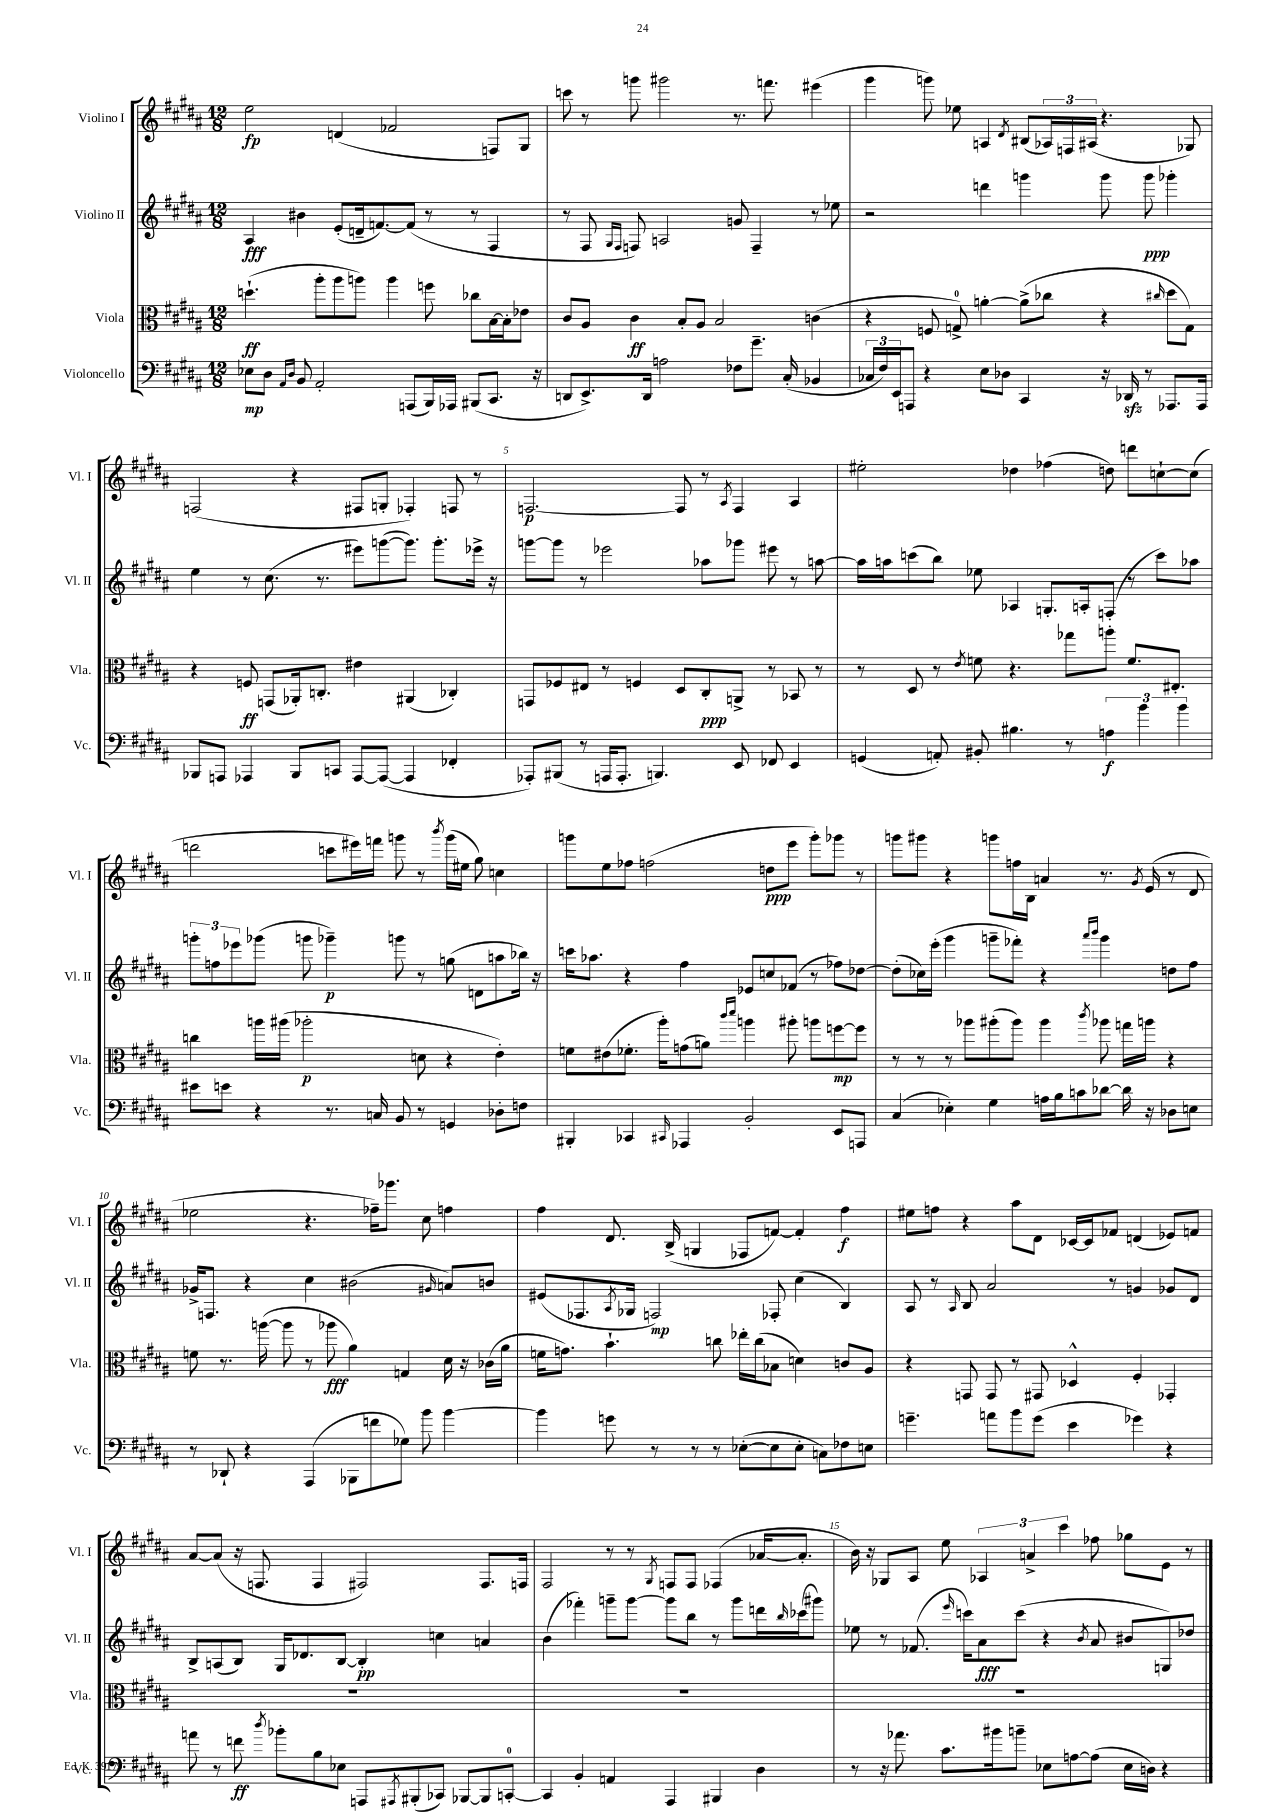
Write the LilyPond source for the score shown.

<<
\new StaffGroup <<
\new Staff = "s0" \with { instrumentName = "Violino I" shortInstrumentName = "Vl. I" } {
    \clef treble \key b \major \numericTimeSignature \time 12/8
    e''2\fp d'4( fes'2 f8) gis8 |
    c'''8 r8 g'''8 gis'''2 r8. f'''8. eis'''4( |
    gis'''4 g'''8) ees''8 a4 \acciaccatura { dis'8 } bis8( \tuplet 3/2 { aes16) f16 ais16( } r4. ges8) |
    f2( r4 fis8 g8-. fes4-.) f8 r8 |
    f2.~\p f8 r8 \acciaccatura { ais8 } f4 ais4 |
    eis''2-. des''4 fes''4( d''8) d'''8 c''8~-! c''8( |
    d'''2 c'''8 eis'''16) f'''16 g'''8 r8 \acciaccatura { b'''8 } g'''16( eis''16 gis''8) c''4 |
    g'''8 e''8 fes''8 f''2( d''8\ppp e'''8 g'''8-.) ges'''8 r8 |
    g'''8 gis'''8 r4 g'''8 f''16 b16 a'4 r8. \acciaccatura { gis'8 } e'16( r8 dis'8 |
    ees''2 r4. fes''16--) ges'''8. cis''8 f''4 |
    fis''4 dis'8. b16->( g4 fes8 f'8~) f'4-. fis''4\f |
    eis''8 f''8 r4 ais''8 dis'8 ces'16~ ces'16 fes'8 d'4( ees'8) f'8 |
    ais'8~ ais'8( r16 f8. f4 fis2) fis8. f16 |
    fis2 r8 r8 \acciaccatura { gis8 } f8 f8 fes4( aes'16~ aes'8.-. |
    b'16) r16 ges8 ais8 e''8 \tuplet 3/2 { aes4 a'4-> cis'''4 } fes''8 ges''8 e'8 r8 \bar "|." |
}
\new Staff = "s1" \with { instrumentName = "Violino II" shortInstrumentName = "Vl. II" } {
    \clef treble \key b \major \numericTimeSignature \time 12/8
    ais4\fff bis'4 e'8-.( d'16-- f'8.~) f'8( r8 r8 fis4 |
    r8 fis8 \grace { gis16 fis16 } f8) a2 g'8 f4-- r8 ees''8 |
    r2 d'''4 g'''4 g'''8 g'''8\ppp ges'''4-. |
    e''4 r8 cis''8.( r8. eis'''8) g'''8~( g'''8.) g'''8.-. ees'''16-> r16 |
    g'''8~ g'''8 r8 ees'''2 aes''8 ges'''8 eis'''8 r8 a''8~ |
    a''16 a''16 c'''8( b''8) ees''8 aes4 g8.-. a16-. f8-.( r8 c'''8) aes''8 |
    \tuplet 3/2 { g'''8-. f''8 ees'''8 } ges'''8( g'''8 ges'''4--\p) g'''8 r8 g''8( d'8 a''8 bes''16) r16 |
    c'''16 aes''8. r4 fis''4 ees'8 c''8 fes'8( r8 fes''8) des''8~ |
    des''8-.( ces''16) e'''16-.( gis'''4 g'''8-- fes'''8-.) r4 \grace { ais'''16 b'''16 } g'''4 d''8 fis''8 |
    ges'16-> f8. r4 cis''4 bis'2( \grace { gis'16 } a'8) b'8 |
    eis'8( fes8. \acciaccatura { ais8 } ges16 f2\mp) fes8-. cis''4( b4) |
    ais8 r8 \grace { ais16 } b8 ais'2 r8 g'4 ges'8 dis'8 |
    b8-> a8( b8) gis16 des'8. b8~ b4-.\pp c''4 a'4 |
    b'4( fes'''4-.) g'''8-- g'''8~ g'''8 b''8 r8 g'''8 d'''16 \grace { b''16 } ces'''16( gis'''8) |
    ees''8 r8 fes'8.( \grace { e'''16 } c'''16) ais'8\fff c'''8( r4 \acciaccatura { b'8 } ais'8 bis'8 g8) des''8 \bar "|." |
}
\new Staff = "s2" \with { instrumentName = "Viola" shortInstrumentName = "Vla." } {
    \clef alto \key b \major \numericTimeSignature \time 12/8
    d''4.-!\ff( ais''8-. ais''8 a''8) a''4 f''8 ces''8 b16~ b16-. ees'8 |
    cis'8 ais8 cis'4\ff b8-. ais8 b2 c'4( |
    r4 f8 g8-0->) a'4~-. a'8->( ces''8 r4 \grace { cis''16 } dis''8 g8) |
    r4 f8\ff g,8( aes,16-.) c8.-. eis'4 ais,4( ces4-.) |
    g,8 fes8 eis8 r8 f4 dis8 cis8-.\ppp a,8-> r8 bes,8 r8 |
    r8 dis8 r8 \acciaccatura { e'8 } f'8 r4. ges''8 a''8-. f'8. eis8.-. |
    c''4 a''16 ais''16( aes''2-.\p d'8 r4 e'4-.) |
    f'8 eis'8( fes'8.-. ais''16-.) g'8( a'8) \grace { cis'''16 dis'''16 } a''4 ais''8-. a''8 f''8~\mp f''8 |
    r8 r8 r8 aes''8 ais''8-.( ais''8) ais''4 \acciaccatura { cis'''8 } aes''8 g''16 a''16 r4 |
    f'8 r8. a''16~( a''8 r8 aes''8\fff ais'4) g4 dis'16 r16 ces'16( ais'16 |
    f'16 g'8.) b'4.-! c''8 ees''16-. c''16( bes8 d'4) c'8 ais8 |
    r4 g,8 g,8 r8 gis,8 des4-^ fis4-. ges,4-. |
    R1. |
    R1. |
    R1. \bar "|." |
}
\new Staff = "s3" \with { instrumentName = "Violoncello" shortInstrumentName = "Vc." } {
    \clef bass \key b \major \numericTimeSignature \time 12/8
    ees8\mp dis8 \grace { ais,16 dis16 } b,8 ais,2-. a,,8( b,,16) aes,,16 bis,,8( cis,8. r16 |
    d,8 e,8.->) d,16 a2 fes8 gis'8.-- cis16-.( bes,4 |
    \tuplet 3/2 { ces16 fis16) e,16 } a,,8 r4 e8 des8 cis,4 r16 des,16\sfz r8 aes,,8. aes,,16 |
    bes,,8 a,,8 aes,,4 bes,,8 c,8 aes,,8~ aes,,8~( aes,,4 fes,4-. |
    aes,,8-.) bis,,8( r8 a,,16 a,,8.-. b,,4.) e,8 fes,8 e,4 |
    g,4( a,8-.) bis,8-. bis4. r8 \tuplet 3/2 { a4\f b'4 b'4 } |
    eis'8 e'8 r4 r8. c16 b,8 r8 g,4 des8-. f8 |
    bis,,4-. ces,4 \grace { cis,16 } aes,,4 b,2-. e,8 a,,8 |
    cis4( ees4-.) gis4 a16 b16 c'8 des'8~ des'16 r16 des8 e8 |
    r8 des,8-! r4 ais,,4( bes,,8 f'8 ges8) b'8 b'4~ |
    b'4 g'8 r8 r8 r8 ees8~-.( ees8 ees8-. c8) fes8 e8 |
    g'4.-- a'8 b'8 g'8( e'4 ges'4) r4 |
    a'8 r8 f'8\ff \acciaccatura { dis''8 } bes'8-. b8 ees8 a,,8 \acciaccatura { ais,,8 } bis,,8-.( ces,8) bes,,8~ bes,,8 c,8-0~-. |
    c,4 b,4-. a,4 ais,,4 bis,,4 dis4 |
    r8 r16 aes'8. cis'8. bis'16 b'8-- ees8 a8~ a8( ees16 d16) r4 \bar "|." |
}
>>
>>
\layout { \context { \Score \override BarNumber.break-visibility = ##(#f #t #t) barNumberVisibility = #(every-nth-bar-number-visible 5) } }
